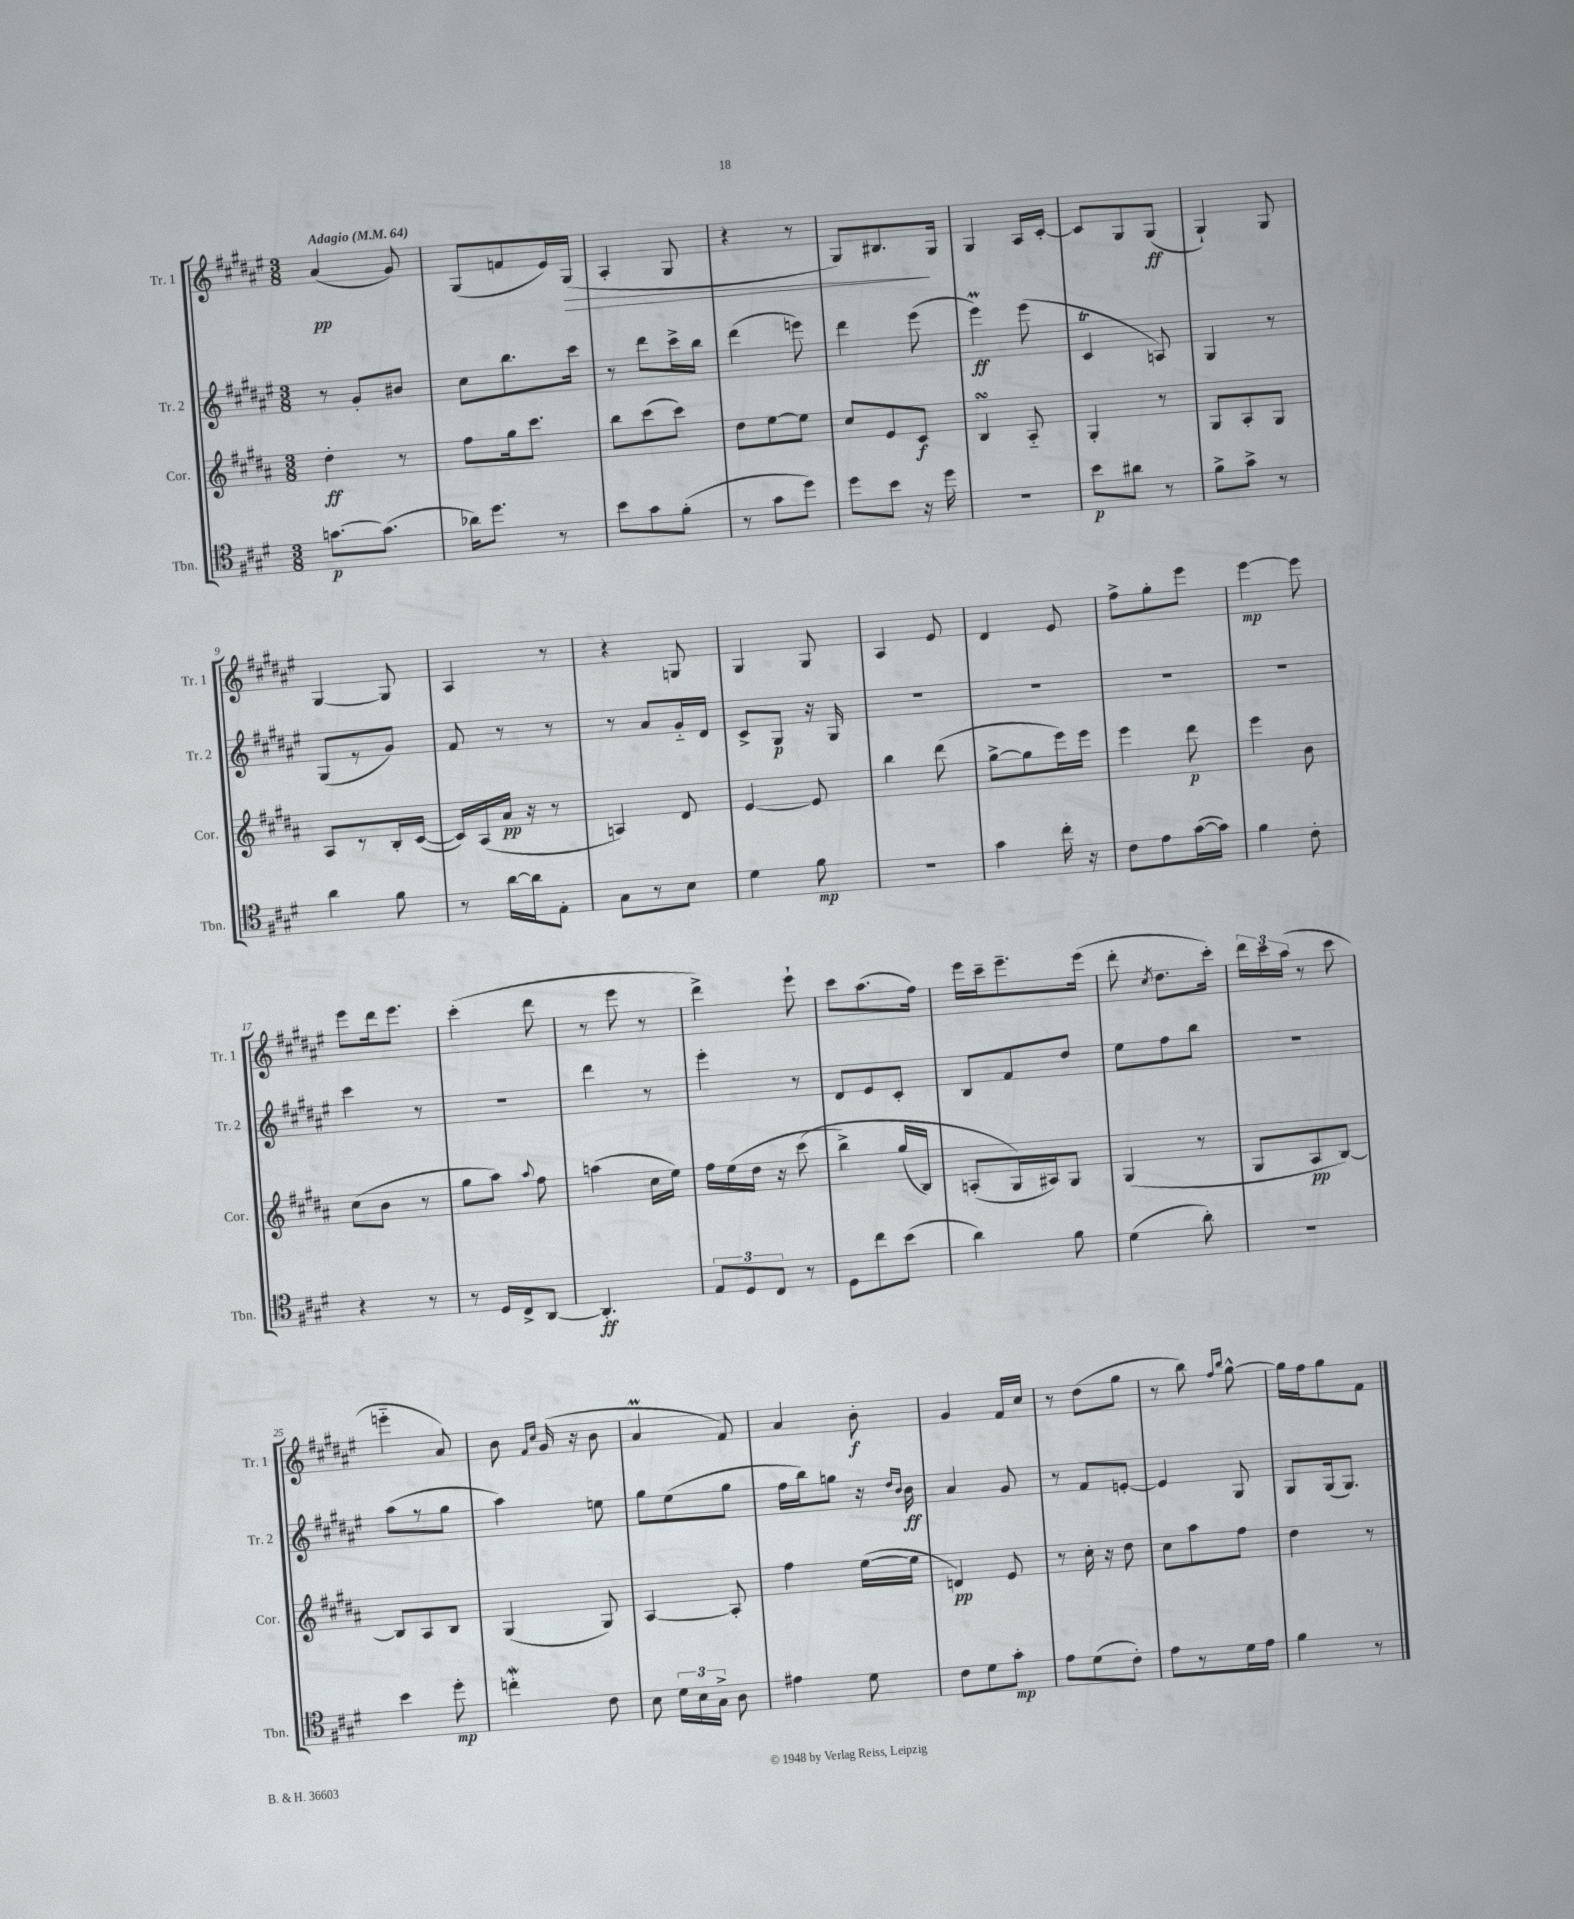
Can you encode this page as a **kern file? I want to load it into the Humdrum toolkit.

**kern	**dynam	**kern	**dynam	**kern	**dynam	**kern	**dynam
*part4	*part4	*part3	*part3	*part2	*part2	*part1	*part1
*staff4	*staff4	*staff3	*staff3	*staff2	*staff2	*staff1	*staff1
*I"Tbn.	*	*I"Cor.	*	*I"Tr. 2	*	*I"Tr. 1	*
*I'Tbn.	*	*I'Cor.	*	*I'Tr. 2	*	*I'Tr. 1	*
*clefC4	*	*clefG2	*	*clefG2	*	*clefG2	*
*k[f#c#g#d#]	*	*k[f#c#g#d#a#]	*	*k[f#c#g#d#a#e#]	*	*k[f#c#g#d#a#e#]	*
*M3/8	*	*M3/8	*	*M3/8	*	*M3/8	*
*MM64	*	*MM64	*	*MM64	*	*MM64	*
=1	=1	=1	=1	=1	=1	=1	=1
!	!	!	!	!	!	!LO:TX:a:B:t=Adagio	!
[8.gn\L	p	4dd#'\	ff	8r	.	(4a#/	pp
.	.	.	.	8g#'/L	.	.	.
(8.g\J]	.	.	.	.	.	.	.
.	.	8r	.	8b#X/J	.	8g#/)	.
=2	=2	=2	=2	=2	=2	=2	=2
16a-X\KL)	.	8ff#\L	.	8cc#\L	.	(8G#/L	.
8.dd#\J	.	.	.	.	.	.	.
.	.	16gg#\k	.	8.bb\	.	8fn/	.
.	.	8.ccc#\J	.	.	.	.	.
8r	.	.	.	.	.	16e#/L)	.
!	!	!	!	!	!	!	!LO:HP:b
.	.	.	.	16ccc#\Jk	.	(16G#/JJ	>
=3	=3	=3	=3	=3	=3	=3	=3
8b\L	.	8bb\L	.	8r	.	4A#'/	.
8g#\	.	(8ccc#\	.	8ddd#\L	.	.	.
(8f#'\J	.	8ccc#\J)	.	16ccc#^\L	.	8G#/	.
.	.	.	.	16bb\JJ	.	.	.
=4	=4	=4	=4	=4	=4	=4	=4
8r	.	8dd#\L	.	(4ddd#\	.	4r	.
8g#\L	.	[8ee\	.	.	.	.	.
8dd#\J)	.	8ee\J]	.	8eeen\)	.	8r	.
=5	=5	=5	=5	=5	=5	=5	=5
8dd#\L	.	8cc#/L	.	4ddd#\	.	8G#/L)	.
8b\J	.	8e/	.	.	.	8.B#X/	.
16r	.	8c#/J	f	(8eee#\	.	.	.
16dd#\	.	.	.	.	.	16G#/Jk	]
=6	=6	=6	=6	=6	=6	=6	=6
4.r	.	4BsSSs/	.	4eee#m\)	ff	4G#/	.
.	.	8A#/	.	(8eee#\	.	16A#/LL	.
.	.	.	.	.	.	[16c#'/JJ	.
=7	=7	=7	=7	=7	=7	=7	=7
8b\L	p	4G#'/	.	4c#T/	.	8c#/L]	.
8a#X\J	.	.	.	.	.	8G#/	.
8r	.	8r	.	8An/)	.	(8G#/J	ff
=8	=8	=8	=8	=8	=8	=8	=8
8f#^\L	.	8G#/L	.	4G#/	.	4G#`/)	.
8g#^\J	.	8A#'/	.	.	.	.	.
8r	.	8G#/J	.	8r	.	8G#/	.
!!LO:LB:g=z
=9	=9	=9	=9	=9	=9	=9	=9
4a\	.	8A#/L	.	(8G#/L	.	[4G#/	.
.	.	8r	.	8r	.	.	.
8f#\	.	16B'/L	.	8g#/J)	.	8G#/]	.
.	.	([16c#/JJ	.	.	.	.	.
=10	=10	=10	=10	=10	=10	=10	=10
8r	.	16c#/LL])	.	8f#/	.	4A#/	.
.	.	(16A#/	.	.	.	.	.
[16a\LL	.	16a#/JJ	pp	8r	.	.	.
16a\J]	.	16r	.	.	.	.	.
8E'\J	.	8r	.	8r	.	8r	.
=11	=11	=11	=11	=11	=11	=11	=11
8G#\L	.	4An/)	.	8r	.	4r	.
8r	.	.	.	8a#/L	.	.	.
8B\J	.	8d#/	.	16g#/L	.	8Gn/	.
.	.	.	.	16d#/JJ	.	.	.
=12	=12	=12	=12	=12	=12	=12	=12
4d#\	.	[4e/	.	8c#^/L	.	4G#/	.
.	.	.	.	8G#/J	p	.	.
8f#\	mp	8e/]	.	16r	.	8G#/	.
.	.	.	.	16G#/	.	.	.
=13	=13	=13	=13	=13	=13	=13	=13
4.r	.	4bb\	.	4.r	.	4A#/	.
.	.	(8ddd#\	.	.	.	8e#/	.
=14	=14	=14	=14	=14	=14	=14	=14
4g#\	.	[8gg#^\L	.	4.r	.	4d#/	.
.	.	8gg#\]	.	.	.	.	.
16cc#'\	.	16eee\L)	.	.	.	8e#/	.
16r	.	16eee\JJ	.	.	.	.	.
=15	=15	=15	=15	=15	=15	=15	=15
8c#\L	.	4eee\	.	4.r	.	8ff#^\L	.
8e\	.	.	.	.	.	8gg#'\	.
([16g#\L	.	8ddd#\	p	.	.	8eee#\J	.
16g#\JJ])	.	.	.	.	.	.	.
=16	=16	=16	=16	=16	=16	=16	=16
4f#\	.	4eee\	.	4.r	.	[4eee#\	mp
8c#'\	.	8b\	.	.	.	8eee#\]	.
!!LO:LB:g=z
=17	=17	=17	=17	=17	=17	=17	=17
4r	.	(8cc#\L	.	4ccc#\	.	8eee#\L	.
.	.	8b\J	.	.	.	16ddd#\k	.
.	.	.	.	.	.	8.eee#\J	.
8r	.	8r	.	8r	.	.	.
=18	=18	=18	=18	=18	=18	=18	=18
8r	.	8gg#\L	.	4.r	.	(4ccc#'\	.
16D#/LL	.	8aa#\J)	.	.	.	.	.
16C#^/J	.	.	.	.	.	.	.
.	.	8qqaa#/	.	.	.	.	.
[8AA/J	.	8ff#\	.	.	.	8ddd#\	.
=19	=19	=19	=19	=19	=19	=19	=19
4.AA'/]	ff	(4aan\	.	4ddd#\	.	8r	.
.	.	.	.	.	.	8eee#\	.
.	.	16cc#\LL	.	8r	.	8r	.
.	.	16ee\JJ)	.	.	.	.	.
=20	=20	=20	=20	=20	=20	=20	=20
12E/L	.	16ff#\LL	.	4eee#'\	.	4ddd#^\)	.
.	.	(16ee\	.	.	.	.	.
12D#/	.	.	.	.	.	.	.
.	.	16dd#\JJ	.	.	.	.	.
12C#/J	.	.	.	.	.	.	.
.	.	16r	.	.	.	.	.
8r	.	(8ccc#\	.	8r	.	8eee#`\	.
=21	=21	=21	=21	=21	=21	=21	=21
8D#\L	.	4bb^\)	.	8d#/L	.	8ccc#\L	.
8cc#\	.	.	.	8e#/	.	(8.aa#\	.
(8b\J	.	(16gg#/LL	.	8c#'/J	.	.	.
.	.	16B/JJ)	.	.	.	16ff#\Jk)	.
=22	=22	=22	=22	=22	=22	=22	=22
4a\)	.	(8An'/L	.	8B/L	.	16eee#\LL	.
.	.	.	.	.	.	16ccc#~\J	.
.	.	16G#/L)	.	8f#/	.	8.eee#~\	.
.	.	16A#X/J)	.	.	.	.	.
8f#\	.	8G#/J	.	8dd#/J	.	.	.
.	.	.	.	.	.	(16eee#\Jk	.
=23	=23	=23	=23	=23	=23	=23	=23
(4d#\	.	(4G#/	.	8ee#\L	.	8ddd#'\	.
.	.	.	.	.	.	8qcc#/	.
.	.	.	.	8ff#\	.	8.dd#\L	.
8a'\)	.	8r	.	8bb\J	.	.	.
.	.	.	.	.	.	16ccc#'\Jk)	.
=24	=24	=24	=24	=24	=24	=24	=24
4.r	.	8G#/L	.	4.r	.	24ddd#\LL	.
.	.	.	.	.	.	24ccc#\	.
.	.	.	.	.	.	(24aa#\JJ	.
.	.	8A#/	pp	.	.	8r	.
.	.	[8B/J)	.	.	.	8ccc#\	.
!!LO:LB:g=z
=25	=25	=25	=25	=25	=25	=25	=25
4b\	.	8B/L]	.	(8aa#\L	.	4eeen\	.
.	.	8A#/	.	8r	.	.	.
8dd#'\	mp	8B/J	.	8gg#\J	.	8a#/)	.
=26	=26	=26	=26	=26	=26	=26	=26
4ccnw'\	.	(4G#/	.	4aa#\)	.	8b\	.
.	.	.	.	.	.	16qqf#/LL	.
.	.	.	.	.	.	16qqcc#/JJ	.
.	.	.	.	.	.	(16g#/	.
.	.	.	.	.	.	16r	.
8c#\	.	8G#/)	.	8een\	.	8b\	.
=27	=27	=27	=27	=27	=27	=27	=27
8B\	.	[4A#/	.	8gg#\L	.	4a#m/	.
24d#\LL	.	.	.	(8ee#\	.	.	.
24B\	.	.	.	.	.	.	.
24G#^\JJ	.	.	.	.	.	.	.
8A\	.	8A#'/]	.	8gg#\J	.	8f#/)	.
=28	=28	=28	=28	=28	=28	=28	=28
4e#X\	.	4ff#\	.	16ff#\LL	.	4a#/	.
.	.	.	.	16bb\J)	.	.	.
.	.	.	.	8ggn\J	.	.	.
8d#\	.	([16ee\LL	.	16r	.	8b'\	f
.	.	.	.	16qqdd#/LL	.	.	.
.	.	.	.	16qqb/JJ	.	.	.
.	.	16ee\JJ]	.	16b\	ff	.	.
=29	=29	=29	=29	=29	=29	=29	=29
8c#\L	.	4dn/)	pp	4a#/	.	4g#/	.
8d#\	.	.	.	.	.	.	.
8g#'\J	mp	8e/	.	8g#/	.	16f#/LL	.
.	.	.	.	.	.	16cc#/JJ	.
=30	=30	=30	=30	=30	=30	=30	=30
8e\L	.	8r	.	8r	.	8r	.
(8d#\	.	16cc#'\	.	8f#/L	.	(8dd#\L	.
.	.	16r	.	.	.	.	.
8c#'\J)	.	8dd#\	.	[8en'/J	.	8gg#\J	.
=31	=31	=31	=31	=31	=31	=31	=31
8e\L	.	8cc#\L	.	4e/]	.	8r	.
8r	.	8aa#\	.	.	.	8bb\)	.
.	.	.	.	.	.	16qqff#/LL	.
.	.	.	.	.	.	16qqbb/JJ	.
16d#\L	.	8ff#\J	.	8G#/	.	[8gg#^^\	.
16e\JJ	.	.	.	.	.	.	.
=32	=32	=32	=32	=32	=32	=32	=32
4f#\	.	4dd#\	.	8G#/L	.	16gg#\LL]	.
.	.	.	.	.	.	16ff#\J	.
.	.	.	.	(16G#/k	.	8gg#\	.
.	.	.	.	8.G#/J)	.	.	.
8r	.	8r	.	.	.	8f#\J	.
==	==	==	==	==	==	==	==
*-	*-	*-	*-	*-	*-	*-	*-
